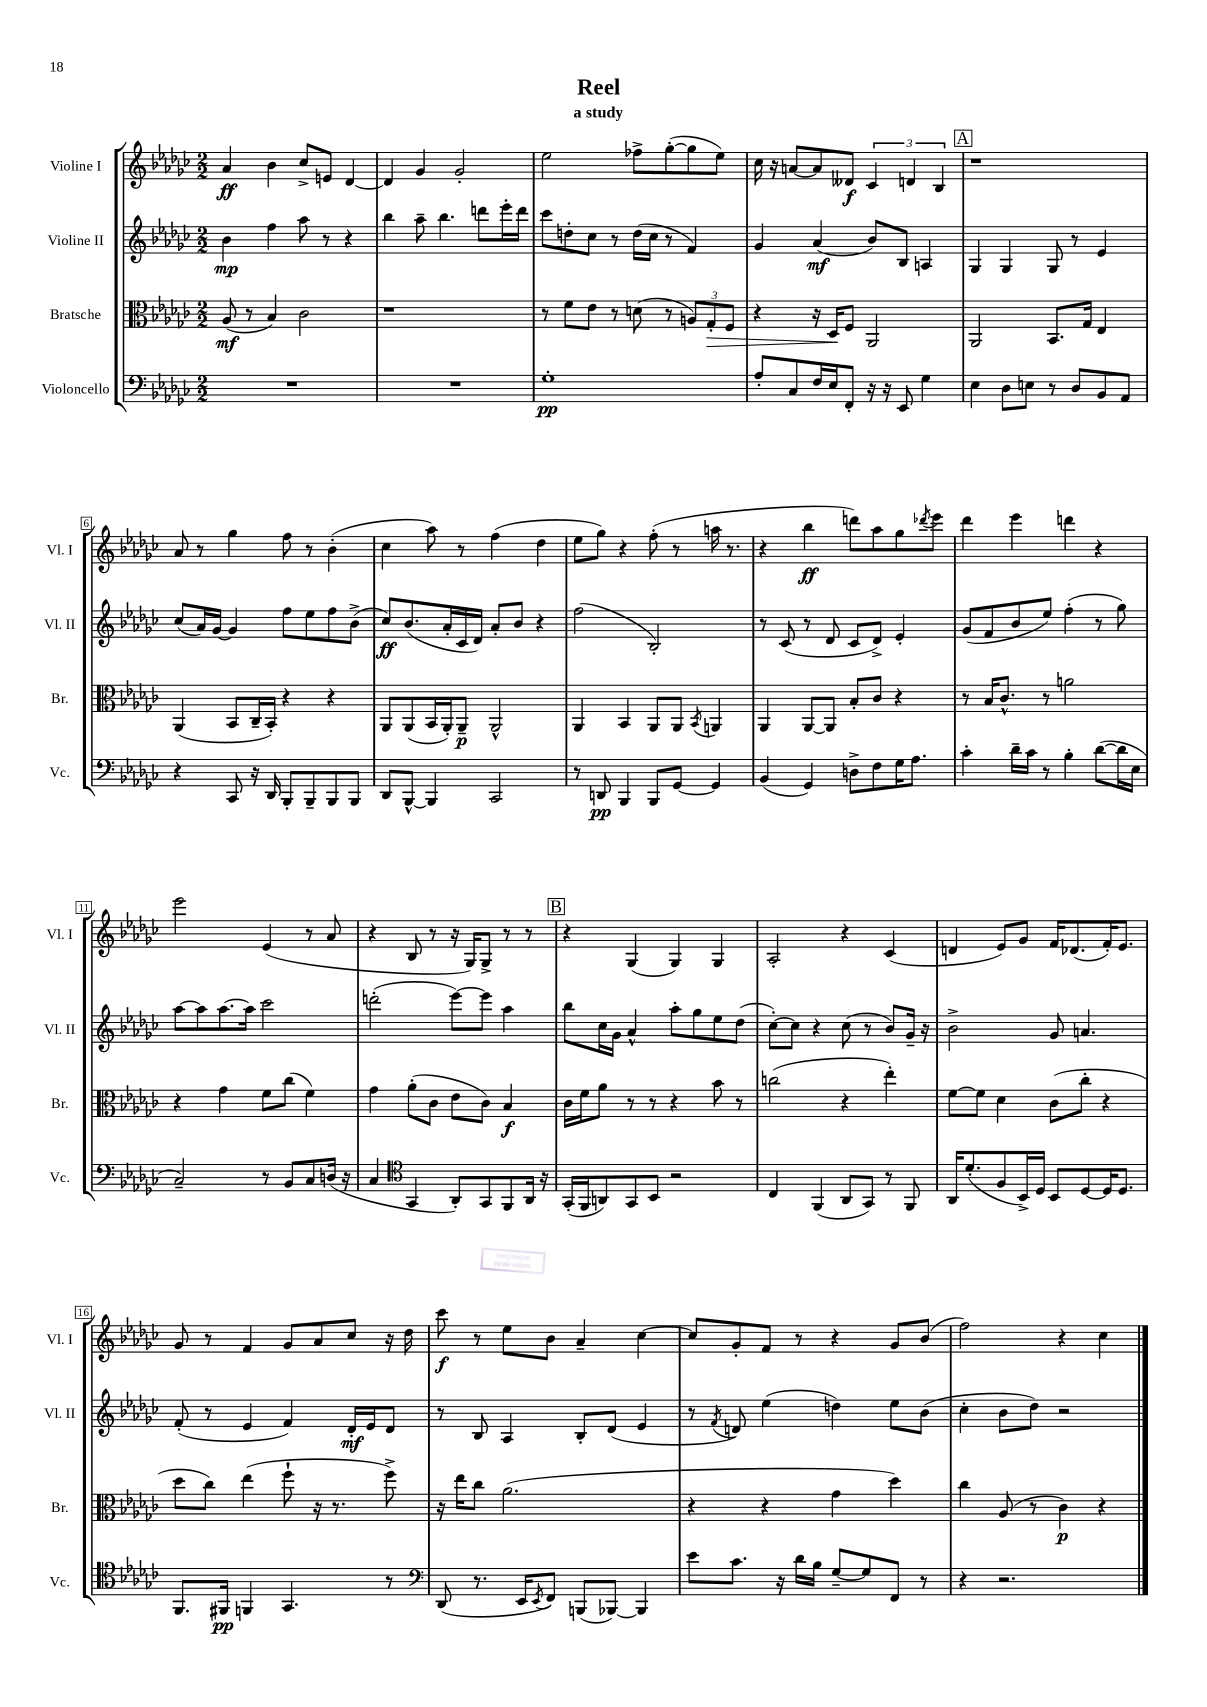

**kern	**kern	**kern	**kern
*staff4	*staff3	*staff2	*staff1
*clefF4	*clefC3	*clefG2	*clefG2
*k[b-e-a-d-g-c-]	*k[b-e-a-d-g-c-]	*k[b-e-a-d-g-c-]	*k[b-e-a-d-g-c-]
*M2/2	*M2/2	*M2/2	*M2/2
1r	(8A-	4b-	4a-
.	8r	.	.
.	4B-)	4ff	4b-
.	2c-	8aa-	8cc-^
.	.	8r	8e
.	.	4r	[4d-
=	=	=	=
1r	1r	4bb-	4d-]
.	.	8aa-~	4g-
.	.	4.bb-	.
.	.	.	2g-'
.	.	8ddd	.
.	.	16eee-'	.
.	.	16ddd	.
=	=	=	=
1G-'	8r	8ccc-	2ee-
.	8f	8dd'	.
.	8e-	8cc-	.
.	8r	8r	.
.	(8d	(16dd	8ff-^
.	.	16cc-	.
.	8r	8r	([8gg-'
.	12A)	4f)	8gg-]
.	12G-'	.	.
.	.	.	8ee-)
.	12F	.	.
=	=	=	=
8A-'	4r	4g-	16cc-
.	.	.	16r
8C-	.	.	[8a
16F	16r	(4a-	8a]
16E-	16D-	.	.
8FF'	8F	.	8d--
16r	2AA-	8b-)	6c-
16r	.	.	.
8EE-	.	8B-	.
.	.	.	6d
4G-	.	4A	.
.	.	.	6B-
=	=	=	=
4E-	2AA-	4G-	1r
8D-	.	4G-	.
8E	.	.	.
8r	8.BB-	8G-	.
8D-	.	8r	.
.	16G-	.	.
8BB-	4E-	4e-	.
8AA-	.	.	.
=	=	=	=
4r	(4AA-	(8cc-	8a-
.	.	16a-)	8r
.	.	[16g-	.
8CC-	8BB-	4g-]	4gg-
16r	16C-~	.	.
16DD-	16BB-')	.	.
8BBB-'	4r	8ff	8ff
8BBB-~	.	8ee-	8r
8BBB-	4r	8ff	(4b-'
8BBB-	.	(8b-^	.
=	=	=	=
8DD-	8AA-	8cc-)	4cc-
[8BBB-^^	(8AA-	(8.b-	.
4BBB-]	16BB-	.	8aa-)
.	16AA-')	16a-'	.
.	8AA-~	16c-	8r
.	.	16d-)	.
2CC-	2AA-^^	8a-'	(4ff
.	.	8b-	.
.	.	4r	4dd-
=	=	=	=
8r	4AA-	(2ff	8ee-
8DD	.	.	8gg-)
4BBB-	4BB-	.	4r
8BBB-	8AA-	2B-')	(8ff'
[8GG-	8AA-	.	8r
.	8qBB-	.	.
4GG-]	4AA	.	16aa
.	.	.	8.r
=	=	=	=
(4BB-	4AA-	8r	4r
.	.	(8c-	.
4GG-)	[8AA-	8r	4bb-
.	8AA-]	8d-	.
8D^	8B-'	8c-	8ddd)
8F	8c-	8d-^)	8aa-
16G-	4r	4e-'	8gg-
8.A-	.	.	.
.	.	.	8qddd-
.	.	.	8eee-
=	=	=	=
4c-'	8r	(8g-	4ddd-
.	16B-	8f	.
.	8.c-^^	.	.
16d-~	.	8b-	4eee-
16c-	.	.	.
8r	8r	8ee-)	.
4B-'	2a	(4ff'	4ddd
([8d-	.	8r	4r
16d-]	.	8gg-)	.
16E-	.	.	.
=	=	=	=
2C-~)	4r	[8aa-	2eee-
.	.	8aa-]	.
.	4g-	[8.aa-	.
.	.	16aa-]	.
8r	8f	2ccc-	(4e-
8BB-	(8cc-	.	.
8C-	4f)	.	8r
(16D	.	.	8a-
16r	.	.	.
=	=	=	=
4C-	4g-	(2ddd'	4r
*clefC4	*	*	*
4GG-	(8a-'	.	8B-
.	8c-	.	8r
8AA-')	8e-	[8eee-)	16r
.	.	.	16G-)
8GG-	8c-)	8eee-]	8G-^
8FF	4B-	4aa-	8r
16AA-	.	.	8r
16r	.	.	.
=	=	=	=
(16GG-'	16c-	8bb-	4r
16FF	16f	.	.
8AA)	8a-	16cc-	.
.	.	16g-	.
8GG-	8r	4a-^^	(4G-
8BB-	8r	.	.
2r	4r	8aa-'	4G-)
.	.	8gg-	.
.	8b-	8ee-	4G-
.	8r	(8dd-	.
=	=	=	=
4C-	(2cc	[8cc-')	2A-'
.	.	8cc-]	.
(4FF	.	4r	.
8AA-	4r	(8cc-	4r
8GG-)	.	8r	.
8r	4ee-')	8b-)	(4c-
8FF	.	16g-~	.
.	.	16r	.
=	=	=	=
16AA-	[8f	2b-^	4d
(8.d-'	.	.	.
.	8f]	.	.
8F	4d-	.	8e-)
16BB-^)	.	.	8g-
16D-	.	.	.
8BB-	(8c-	8g-	16f
.	.	.	(8.d-
[8D-	8cc-'	4.a	.
16D-]	4r	.	16f')
8.D-	.	.	8.e-
=	=	=	=
8.FF	8dd-	(8f'	8g-
.	8cc-)	8r	8r
16FF#	.	.	.
4FF	(4ee-	4e-	4f
4.GG-	8ff`	4f)	8g-
.	16r	.	8a-
.	8.r	.	.
.	.	16d-'	8cc-
.	.	16e-	.
8r	8ff^)	8d-	16r
.	.	.	16dd-
=	=	=	=
*clefF4	*	*	*
(8DD-	16r	8r	8ccc-
.	16ee-	.	.
8.r	8cc-	8B-	8r
.	(2.a-	4A-	8ee-
16EE-	.	.	.
8qEE-	.	.	.
8FF)	.	.	8b-
(8BBB	.	8B-'	4a-~
[8BBB-)	.	(8d-	.
4BBB-]	.	4e-	[4cc-
=	=	=	=
8e-	4r	8r	8cc-]
.	.	8qf	.
8.c-	.	8d)	8g-'
.	4r	(4ee-	8f
16r	.	.	.
16d-	.	.	8r
16B-	.	.	.
[8G-~	4g-	4dd)	4r
8G-]	.	.	.
8FF	4dd-)	8ee-	8g-
8r	.	(8b-	(8b-
=	=	=	=
4r	4cc-	4cc-'	2ff)
2.r	(8A-	8b-	.
.	8r	8dd-)	.
.	4c-)	2r	4r
.	4r	.	4cc-
==	==	==	==
*-	*-	*-	*-
